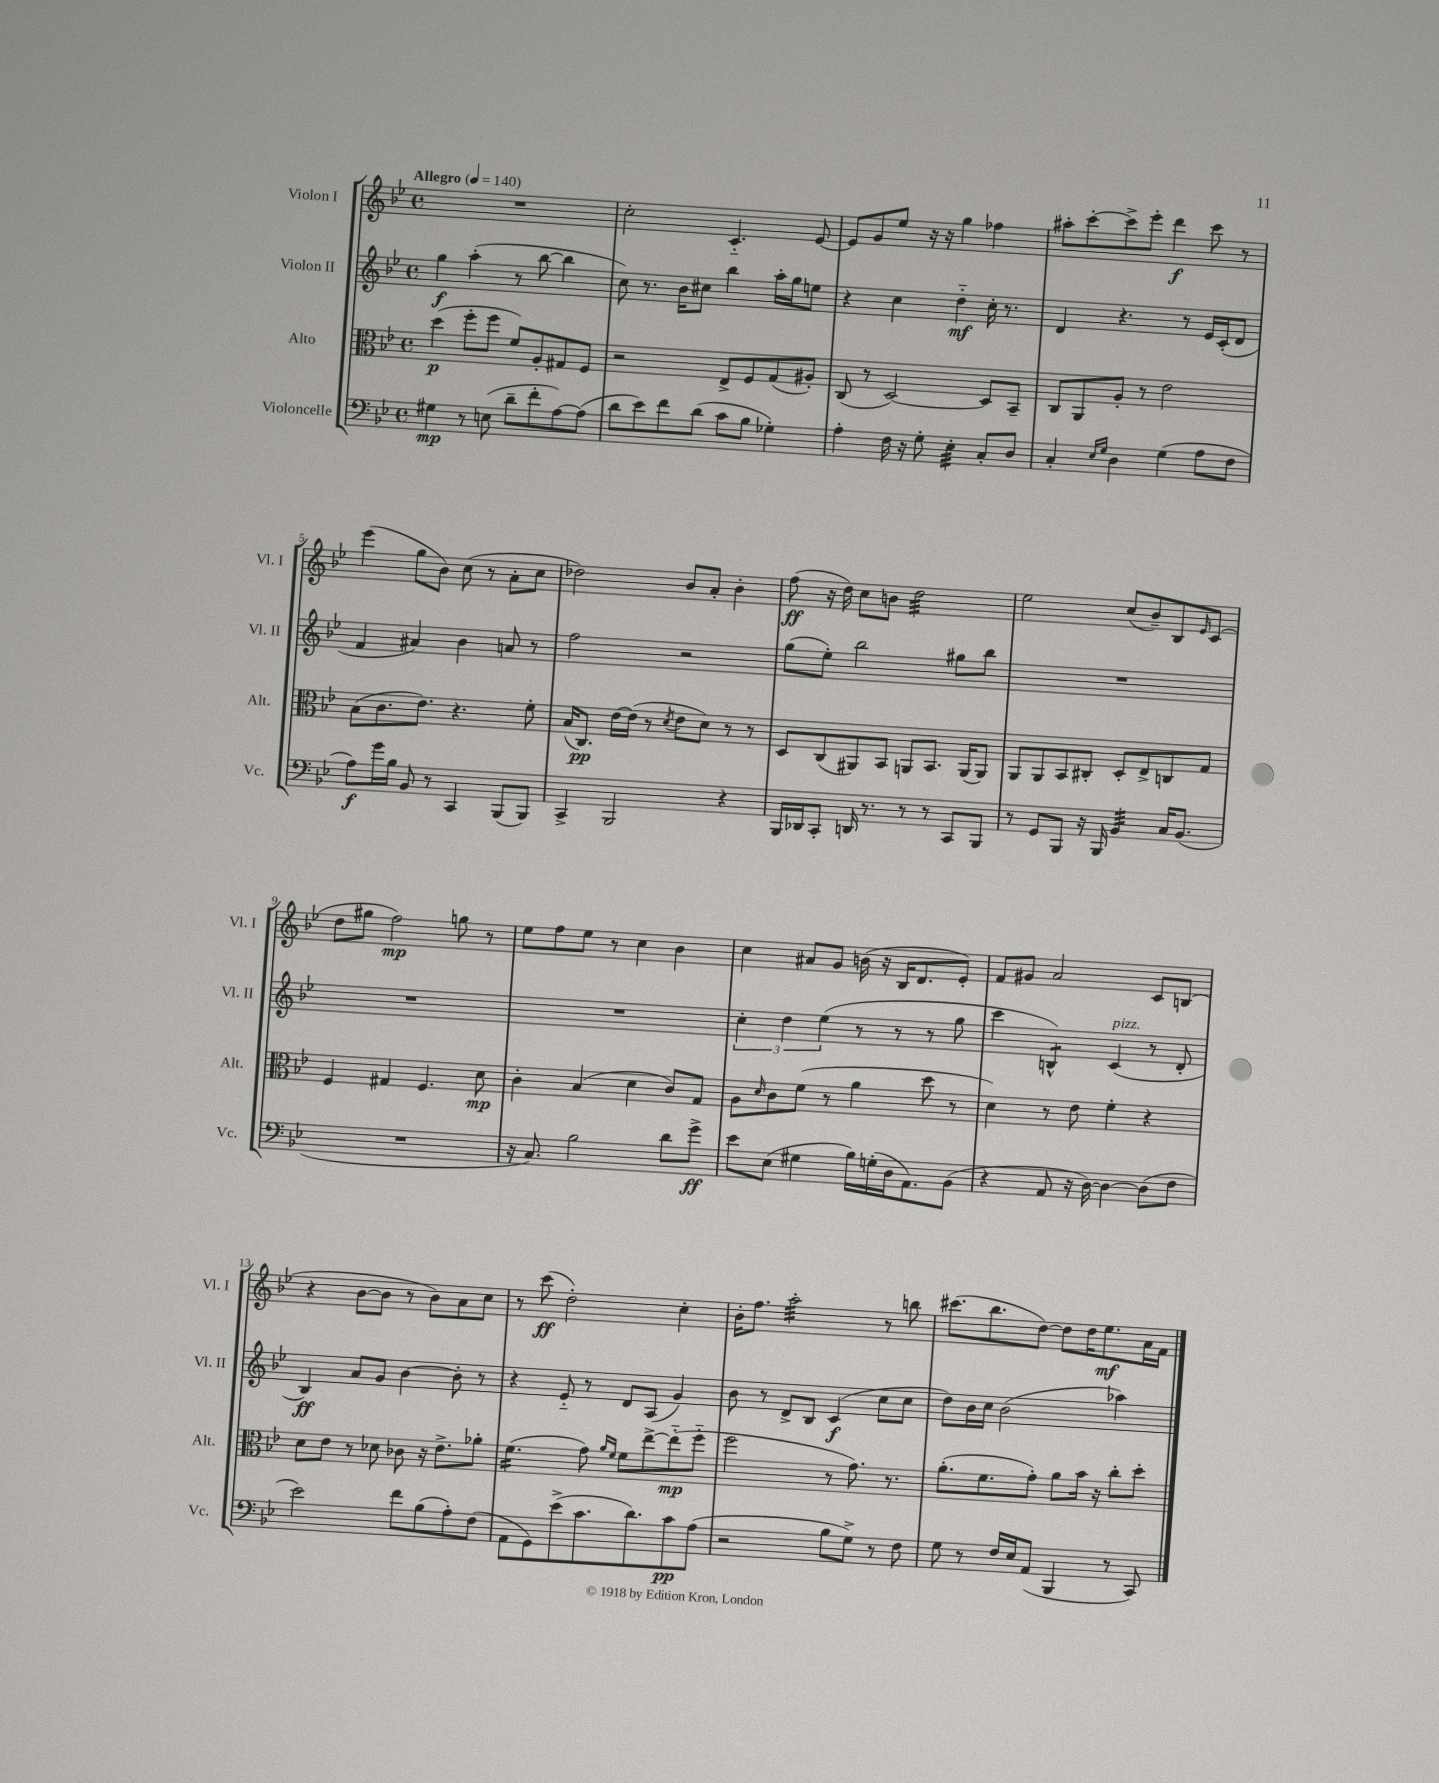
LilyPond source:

<<
\new StaffGroup <<
\new Staff = "s0" \with { instrumentName = "Violon I" shortInstrumentName = "Vl. I" } {
    \clef treble \key bes \major \defaultTimeSignature \time 4/4 \tempo "Allegro" 4 = 140
    R1 |
    c''2-. c'4.-_ ees'8~ |
    ees'8 g'8 ees''8 r16 r16 g''4 fes''4 |
    ais''8-. c'''8~-. c'''8-> ees'''8-. d'''4\f c'''8 r8 |
    ees'''4( g''8 bes'8) c''8( r8 a'8-. c''8 |
    des''2) bes'8 a'8-. bes'4-. |
    f''8\ff( r16 d''16) c''8 b'8 d''2:32 |
    ees''2 c''8( bes'8--) bes8 \grace { ees'16 } c'8( |
    d''8 gis''8 f''2\mp) g''8 r8 |
    ees''8 f''8 ees''8 r8 c''4 bes'4 |
    c''4 ais'8 g'8 b'16( r16 bes16 d'8. ees'8-.) |
    f'8 gis'8 a'2 c'8 b8( |
    r4 bes'8~ bes'8 r8 bes'8) a'8 c''8 |
    r8 c'''8\ff( d''2-.) c''4-. |
    bes'16-. f''8. a''2:32-. r8 b''8 |
    cis'''8.( bes''8. d''8~) d''8 d''16 ees''8.\mf a'16 f'16 \bar "|." |
}
\new Staff = "s1" \with { instrumentName = "Violon II" shortInstrumentName = "Vl. II" } {
    \clef treble \key bes \major \defaultTimeSignature \time 4/4
    g''4\f a''4-.( r8 bes''8~ bes''4 |
    c''8) r8. bes'16 cis''8 bes''4 a''16-. g''16 e''8 |
    r4 c''4 d''4-_\mf c''16-. r8. |
    d'4 r4. r8 ees'16 c'16-.( d'8 |
    f'4 ais'4) bes'4 a'8 r8 |
    f''2 r2 |
    g''8( ees''8-.) bes''2 gis''8 bes''8 |
    R1 |
    R1 |
    R1 |
    \tuplet 3/2 { c''4-. d''4 ees''4( } r8 r8 r8 g''8 |
    c'''4 b4:8-^) c'4^\markup { \italic "pizz." }( r8 d'8-. |
    bes4\ff) a'8 g'8 bes'4~ bes'8-. r8 |
    r4 ees'8-_ r8 d'8 a8( g'4) |
    bes'8 r8 d'8-> bes8 c'4\f( c''8 c''8 |
    d''8) bes'16 c''16 bes'2( aes''4) \bar "|." |
}
\new Staff = "s2" \with { instrumentName = "Alto" shortInstrumentName = "Alt." } {
    \clef alto \key bes \major \defaultTimeSignature \time 4/4
    d''4\p( f''8-. f''8 f'8) a8-. gis8 f8 |
    r2 ees8-> f8 g8( ais8-.) |
    c8( r8 d2~) d8 bes,8-- |
    c8 a,8 a8-. r8 ees'2 |
    bes8( c'8. ees'8.) r4. f'8-. |
    bes16( c8.\pp) ees'16~ ees'16( r8 \acciaccatura { d'8 } ees'8 d'8) r8 r8 |
    d8 c8( ais,8) bes,8 a,8 bes,8. a,16( a,8) |
    a,8 a,8 bes,8 cis8-. d8-. ees8-> c8 g8 |
    f4 gis4 f4. d'8\mp |
    c'4-. bes4( d'4 c'8) g8 |
    a8 \grace { d'16 } c'8 f'8( r8 a'4 d''8 r8 |
    d'4) r8 ees'8 f'4-. r4 |
    d'8 ees'8 r8 des'8 ces'8 r16 ees'8.-> aes'8-. |
    f'4.:16( g'8) \grace { a'16 f'16 } f'8 ees''8~-> ees''8-_\mp( f''8-_ |
    f''2 r8 g'8.) r8. |
    a'8.-.( f'8. g'8-.) a'8 bes'16 r16 c''8-. d''8-. \bar "|." |
}
\new Staff = "s3" \with { instrumentName = "Violoncelle" shortInstrumentName = "Vc." } {
    \clef bass \key bes \major \defaultTimeSignature \time 4/4
    gis4\mp r8 e8( d'8-- f'8-. a8~) a8( |
    d'8 ees'8) f'8 d'8( c'8 bes8 ges4-.) |
    a4-. f16 r16 g8-. ees4:32-. c8-. d8 |
    c4-. \grace { ees16 g16 } d4 g4( a8 f8 |
    a8\f) g'16 bes16 bes,8 r8 c,4 bes,,8( bes,,8) |
    c,4-> bes,,2 r4 |
    bes,,16 des,16 c,8-. d,16 r8. r8 r8 c,8 bes,,8 |
    r8 g,8 bes,,8 r16 bes,,16 bes,4:32 c16 bes,8.( |
    R1 |
    r16 c8.) bes2 d'8 g'8->\ff |
    ees'8 ees8( gis4 bes16) g16-.( d16 a,8.) bes,8( |
    r4 a,8 r16 d16~) d4~ d8( f8 |
    ees'2) f'8 bes8( a8-.) f8( |
    a,8 g,8) ees'8->( c'8. d'8.) c'8\pp a8( |
    r2 bes8 g8->) r8 f8 |
    g8 r8 f16 ees16 a,8( bes,,4 r8 c,8) \bar "|." |
}
>>
>>
